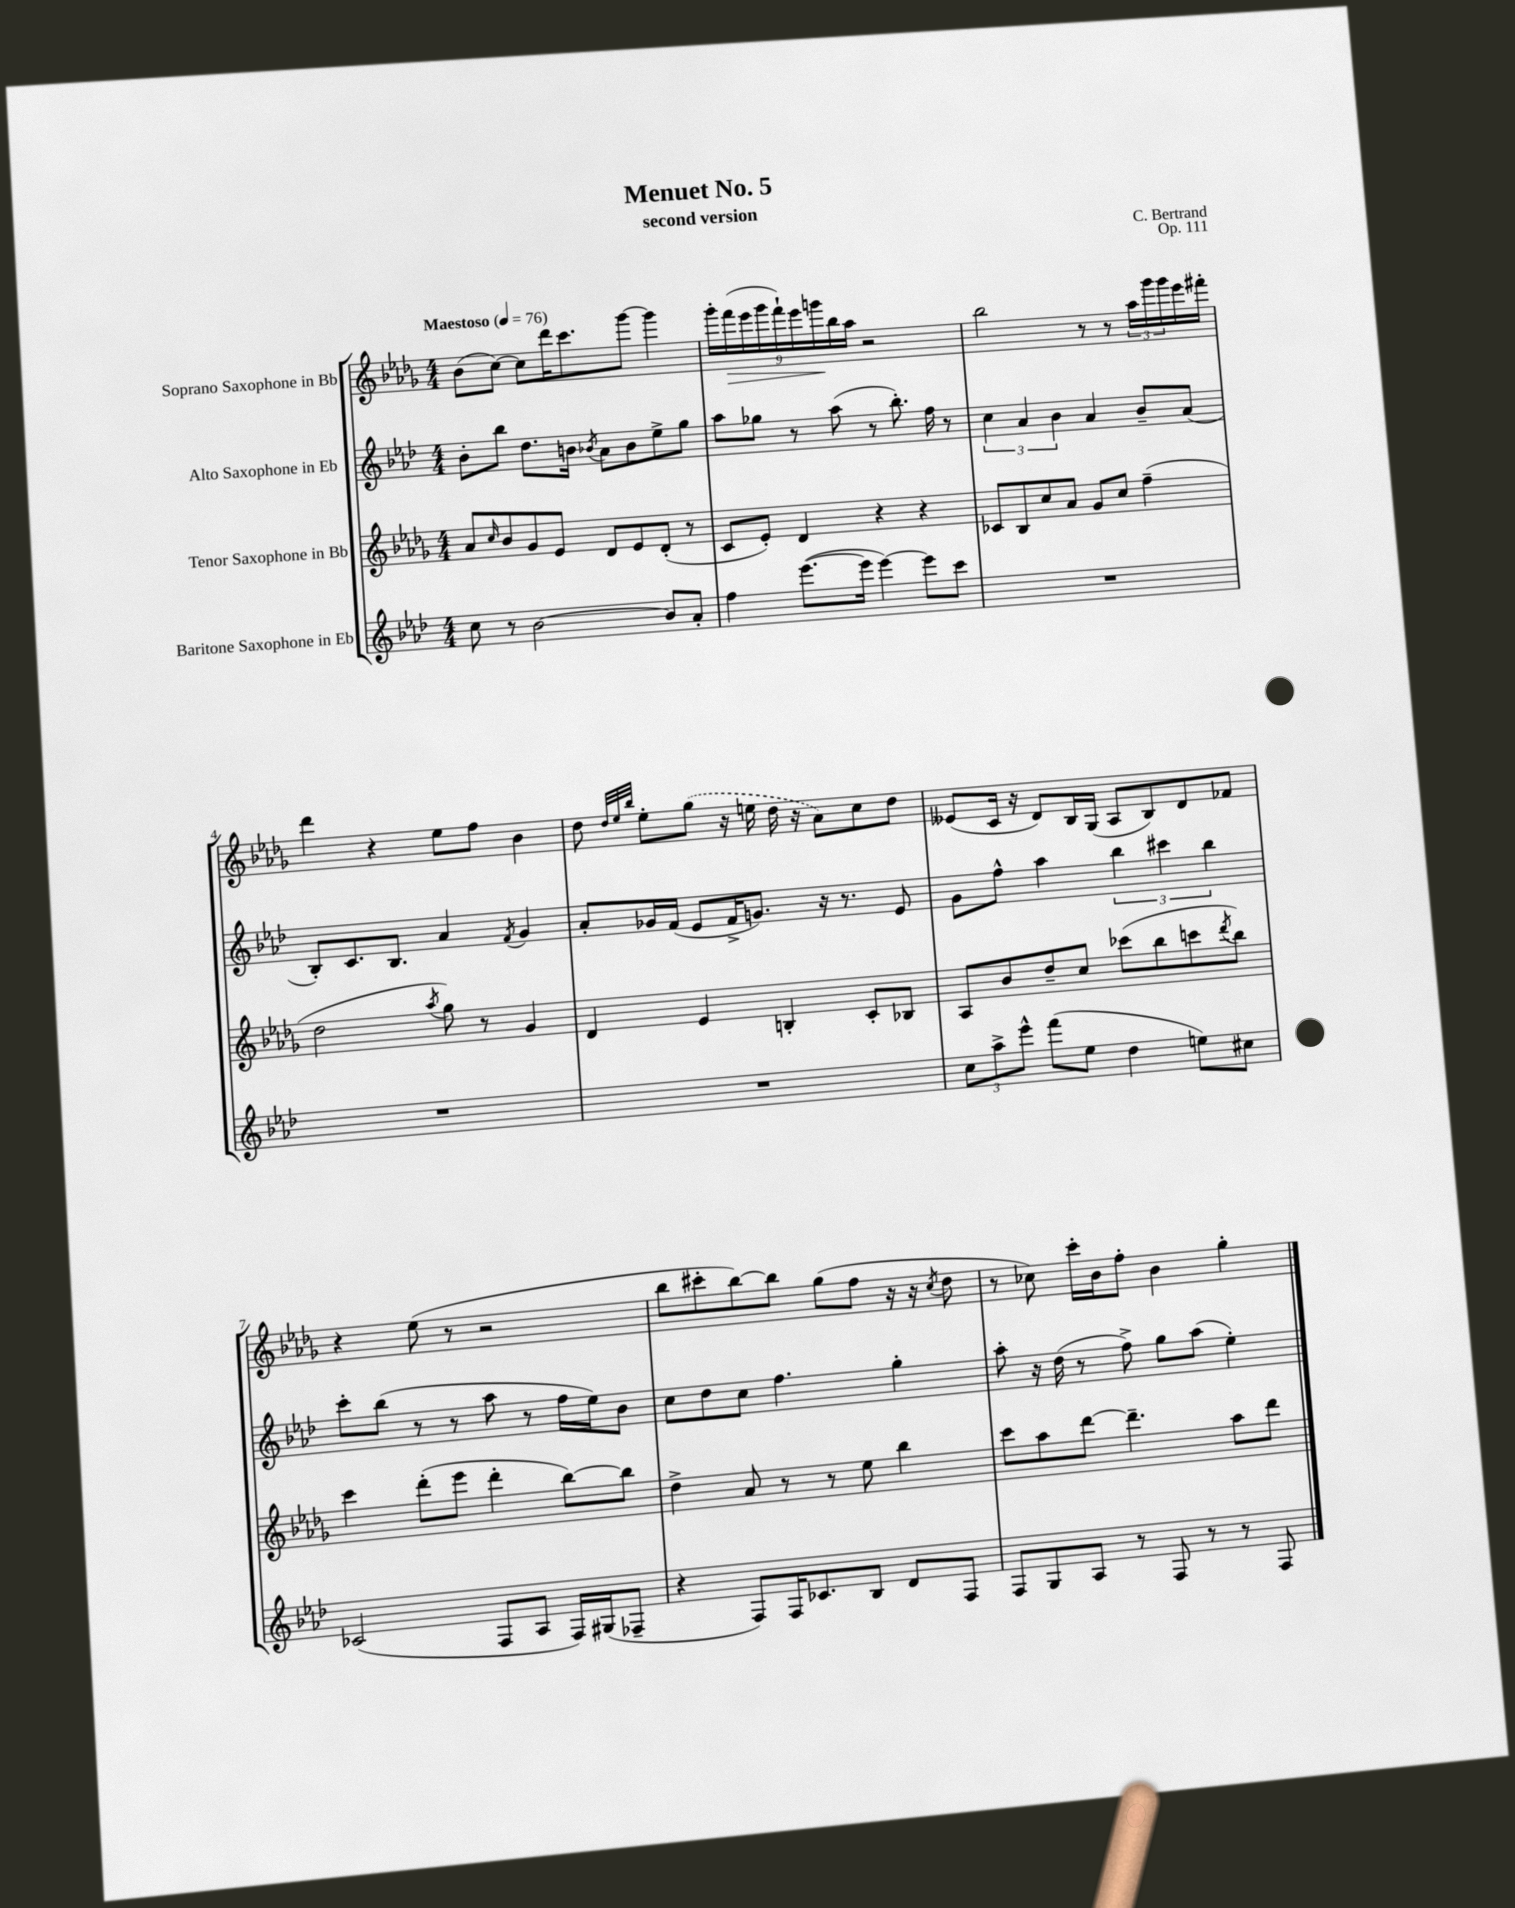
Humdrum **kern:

**kern	**kern	**kern	**kern
*staff4	*staff3	*staff2	*staff1
*clefG2	*clefG2	*clefG2	*clefG2
*k[b-e-a-d-]	*k[b-e-a-d-g-]	*k[b-e-a-d-]	*k[b-e-a-d-g-]
*M4/4	*M4/4	*M4/4	*M4/4
*MM76	*MM76	*MM76	*MM76
8cc	8a-	8b-'	(8b-
.	16qqcc	.	.
8r	8b-	8bb-	[8cc)
[2b-	8g-	8.dd-	8cc]
.	8e-	.	16ddd-
.	.	16b	8.ccc
.	.	8qb-	.
.	8d-	8a-	.
.	8e-	8b-	[8ggg-
8b-]	(8d-'	8ee-^	4ggg-]
8a-'	8r	8gg	.
=	=	=	=
4ff	8c	8aa-	18ggg-'
.	.	.	(18fff
.	.	.	18eee-
.	8e-')	8gg-	.
.	.	.	18ggg-
.	.	.	18fff`)
([8.eee-	4d-	8r	.
.	.	.	18eee-
.	.	.	18ggg
.	.	(8aa-	.
.	.	.	18bb-
16eee-]	.	.	.
.	.	.	18aa-
[4eee-)	4r	8r	2r
.	.	8.bb-')	.
8eee-]	4r	.	.
.	.	16ff	.
8ccc	.	8r	.
=	=	=	=
1r	8c-	6cc	2bb-
.	8B-	.	.
.	.	6a-	.
.	8cc	.	.
.	.	6b-	.
.	8a-	.	.
.	8g-	4a-	8r
.	8cc	.	8r
.	(4ff~	8b-~	24aa-
.	.	.	24ggg-
.	.	.	24ggg-
.	.	(8a-	16eee-
.	.	.	16fff#'
=	=	=	=
1r	2dd-	8B-')	4ddd-
.	.	8.c	.
.	.	.	4r
.	.	8.B-	.
.	8qaa-	.	.
.	8gg-)	4a-	8ee-
.	8r	.	8ff
.	.	8qf	.
.	4g-	4g	4b-
=	=	=	=
1r	4d-	8a-'	8dd-
.	.	.	32qqdd-
.	.	.	32qqee-
.	.	.	32qqbb-
.	.	16g-	8ee-'
.	.	(16f	.
.	4e-	8e-	(8gg-
.	.	16f^	16r
.	.	8.g)	16ee
.	4B'	.	16dd-
.	.	.	16r
.	.	16r	8a-)
.	.	8.r	.
.	8c'	.	8cc
.	8B-	8e-	8dd-
=	=	=	=
12cc	8A-	8g	(8e--
12aa-^	.	.	.
.	8b-	8ff^^	16c
12eee-^^	.	.	.
.	.	.	16r
(8fff	8dd-~	4aa-	8d-)
8ee-	8cc	.	16B-
.	.	.	(16G-
4dd-	(8ccc-	6bb-	8A-
.	8bb-	.	8B-)
.	.	6ccc#	.
8ee)	8ccc	.	8d-
.	.	6bb-	.
.	8qddd-	.	.
8cc#	8bb-)	.	8f-
=	=	=	=
(2c-	4ccc	8ccc'	4r
.	.	(8bb-	.
.	(8ddd-'	8r	(8ee-
.	8eee-	8r	8r
8F	4ddd-'	8aa-	2r
8A-	.	8r	.
16F)	[8bb-)	16ff	.
(16G#	.	16ee-)	.
8F-~	8bb-]	8b-	.
=	=	=	=
4r	4dd-^	8cc	8bb-
.	.	8dd-	8ccc#'
8F)	8a-	8cc	[8bb-)
16F	8r	4.ff	8bb-]
8.c-	.	.	.
.	8r	.	(8gg-
8B-	8ee-	.	8ff
8d-	4bb-	4gg'	16r
.	.	.	16r
.	.	.	8qcc
8F	.	.	8dd-
=	=	=	=
8F	8ccc	8aa-'	8r
8G	8aa-	16r	8cc-)
.	.	(16dd-	.
8A-	[8ddd-	8r	16ccc'
.	.	.	16b-
8r	4.ddd-~]	8ff^)	8ff'
8F	.	8gg	4b-
8r	.	(8aa-	.
8r	8aa-	4ee-')	4gg-'
8F	8ddd-	.	.
==	==	==	==
*-	*-	*-	*-
